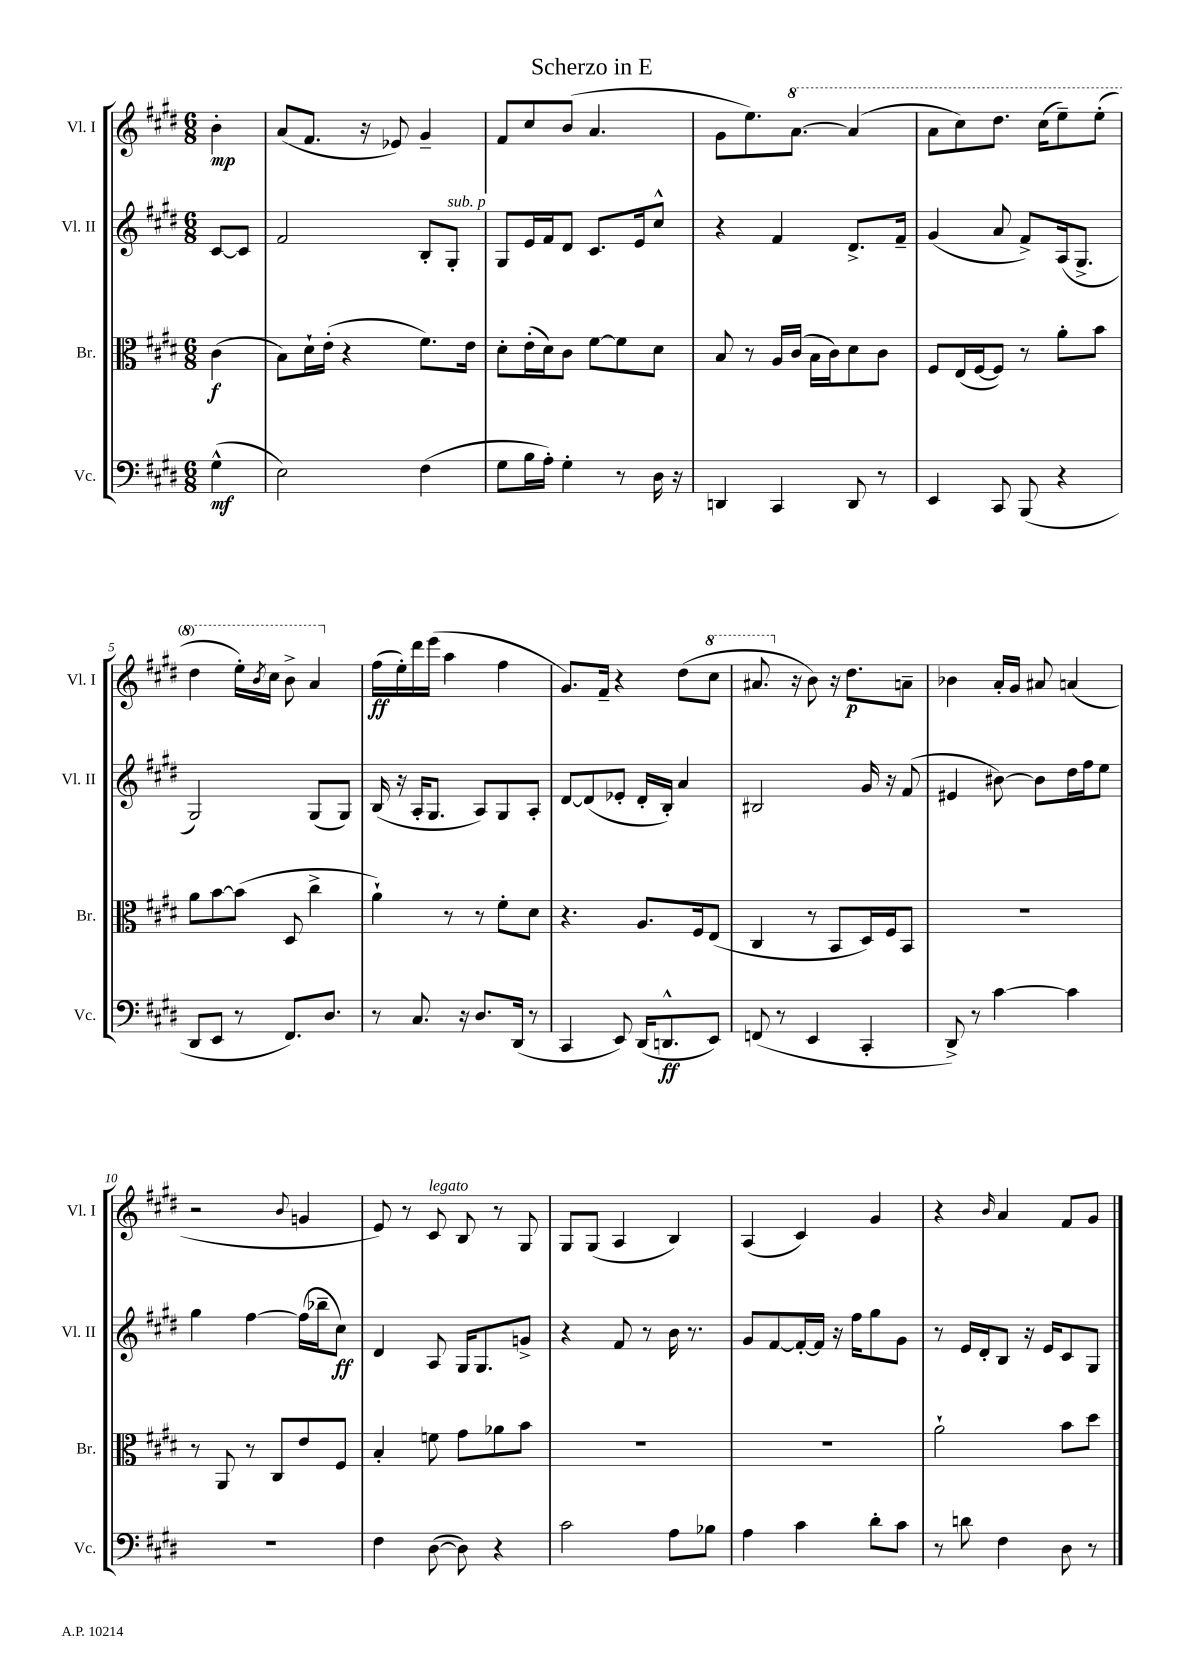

**kern	**kern	**kern	**kern
*staff4	*staff3	*staff2	*staff1
*clefF4	*clefC3	*clefG2	*clefG2
*k[f#c#g#d#]	*k[f#c#g#d#]	*k[f#c#g#d#]	*k[f#c#g#d#]
*M6/8	*M6/8	*M6/8	*M6/8
(4G#^^	(4c#	[8c#	4b'
.	.	8c#]	.
=	=	=	=
2E)	8B)	2f#	(8a
.	16d#`	.	8.f#
.	(16e'	.	.
.	4r	.	.
.	.	.	16r
.	.	.	8e-)
(4F#	8.f#)	8B'	4g#~
.	.	8G#'	.
.	16e	.	.
=	=	=	=
8G#	8d#'	8G#	8f#
16B	(16e'	16e	8cc#
16A')	16d#)	16f#	.
4G#'	8c#	8d#	(8b
.	[8f#	8.c#	4.a
8r	8f#]	.	.
.	.	16e	.
16D#	8d#	8cc#^^	.
16r	.	.	.
=	=	=	=
4DD	8B	4r	8g#
.	8r	.	8.ee)
4CC#	16A	4f#	.
.	(16c#	.	[8.aa
.	16B	.	.
.	16c#)	.	.
8DD	8d#	8.d#^	(4aa]
8r	8c#	.	.
.	.	16f#~	.
=	=	=	=
4EE	8F#	(4g#	8aa
.	(16E	.	8ccc#)
.	[16F#	.	.
8CC#	8F#])	8a	8.ddd#
(8BBB	8r	8f#^)	.
.	.	.	(16ccc#
4r	8a'	(16A	8eee~)
.	.	8.G#^	.
.	8b	.	(8eee'
=	=	=	=
8DD#	8a	2G#)	4ddd#
8EE	[8b	.	.
8r	(8b]	.	16eee')
.	.	.	8qbb
.	.	.	16ccc#
8.FF#)	8D#	.	8bb^
.	4cc#^	(8G#	4aa
8.D#	.	.	.
.	.	8G#)	.
=	=	=	=
8r	4a`)	(16B	(16ff#
.	.	16r	16ee')
8.C#	.	16A'	16ddd#
.	.	8.G#	(16eee
.	8r	.	4aa
16r	.	.	.
8.D#	8r	8A)	.
.	8f#'	8G#	4ff#
(16DD#	.	.	.
8r	8d#	8A'	.
=	=	=	=
4CC#	4.r	[8d#	8.g#)
.	.	(8d#]	.
.	.	.	16f#~
8EE)	.	8e-'	4r
(16DD#	8.A	16d#'	.
8.DD^^	.	16B')	.
.	.	4a	(8dd#
.	16F#	.	.
8EE)	(8E	.	8ccc#
=	=	=	=
(8FF	4C#	2B#	8.aa#
8r	.	.	.
.	.	.	16r
4EE	8r	.	8b)
.	8BB	.	16r
.	.	.	8.dd#
4CC#'	16D#)	16g#	.
.	16F#	16r	.
.	8BB	(8f#	8a~
=	=	=	=
8DD#^)	2.r	4e#	4b-
8r	.	.	.
[4c#	.	[8b#)	16a'
.	.	.	16g#
.	.	8b#]	8a#
4c#]	.	16dd#	(4a
.	.	16ff#	.
.	.	8ee	.
=	=	=	=
2.r	8r	4gg#	2r
.	8AA	.	.
.	8r	[4ff#	.
.	8C#	.	.
.	.	.	8qqb
.	8e	(16ff#]	4g
.	.	16bb-~	.
.	8F#	8cc#)	.
=	=	=	=
4F#	4B'	4d#	8e)
.	.	.	8r
([8D#	8f	8A	8c#
8D#])	8g#	16G#	8B
.	.	8.G#	.
4r	8a-	.	8r
.	8b	8g^	8G#
=	=	=	=
2c#	2.r	4r	8G#
.	.	.	(8G#
.	.	8f#	4A
.	.	8r	.
8A	.	16b	4B)
.	.	8.r	.
8B-	.	.	.
=	=	=	=
4A	2.r	8g#	(4A
.	.	[8f#	.
4c#	.	16f#'_	4c#)
.	.	16f#]	.
.	.	16r	.
.	.	16ff#	.
8d#'	.	8gg#	4g#
8c#	.	8g#	.
=	=	=	=
8r	2a`	8r	4r
8d	.	16e	.
.	.	16d#'	.
.	.	.	16qqb
4F#	.	8B	4a
.	.	16r	.
.	.	16e	.
8D#	8b	8c#	8f#
8r	8dd#	8G#	8g#
==	==	==	==
*-	*-	*-	*-
